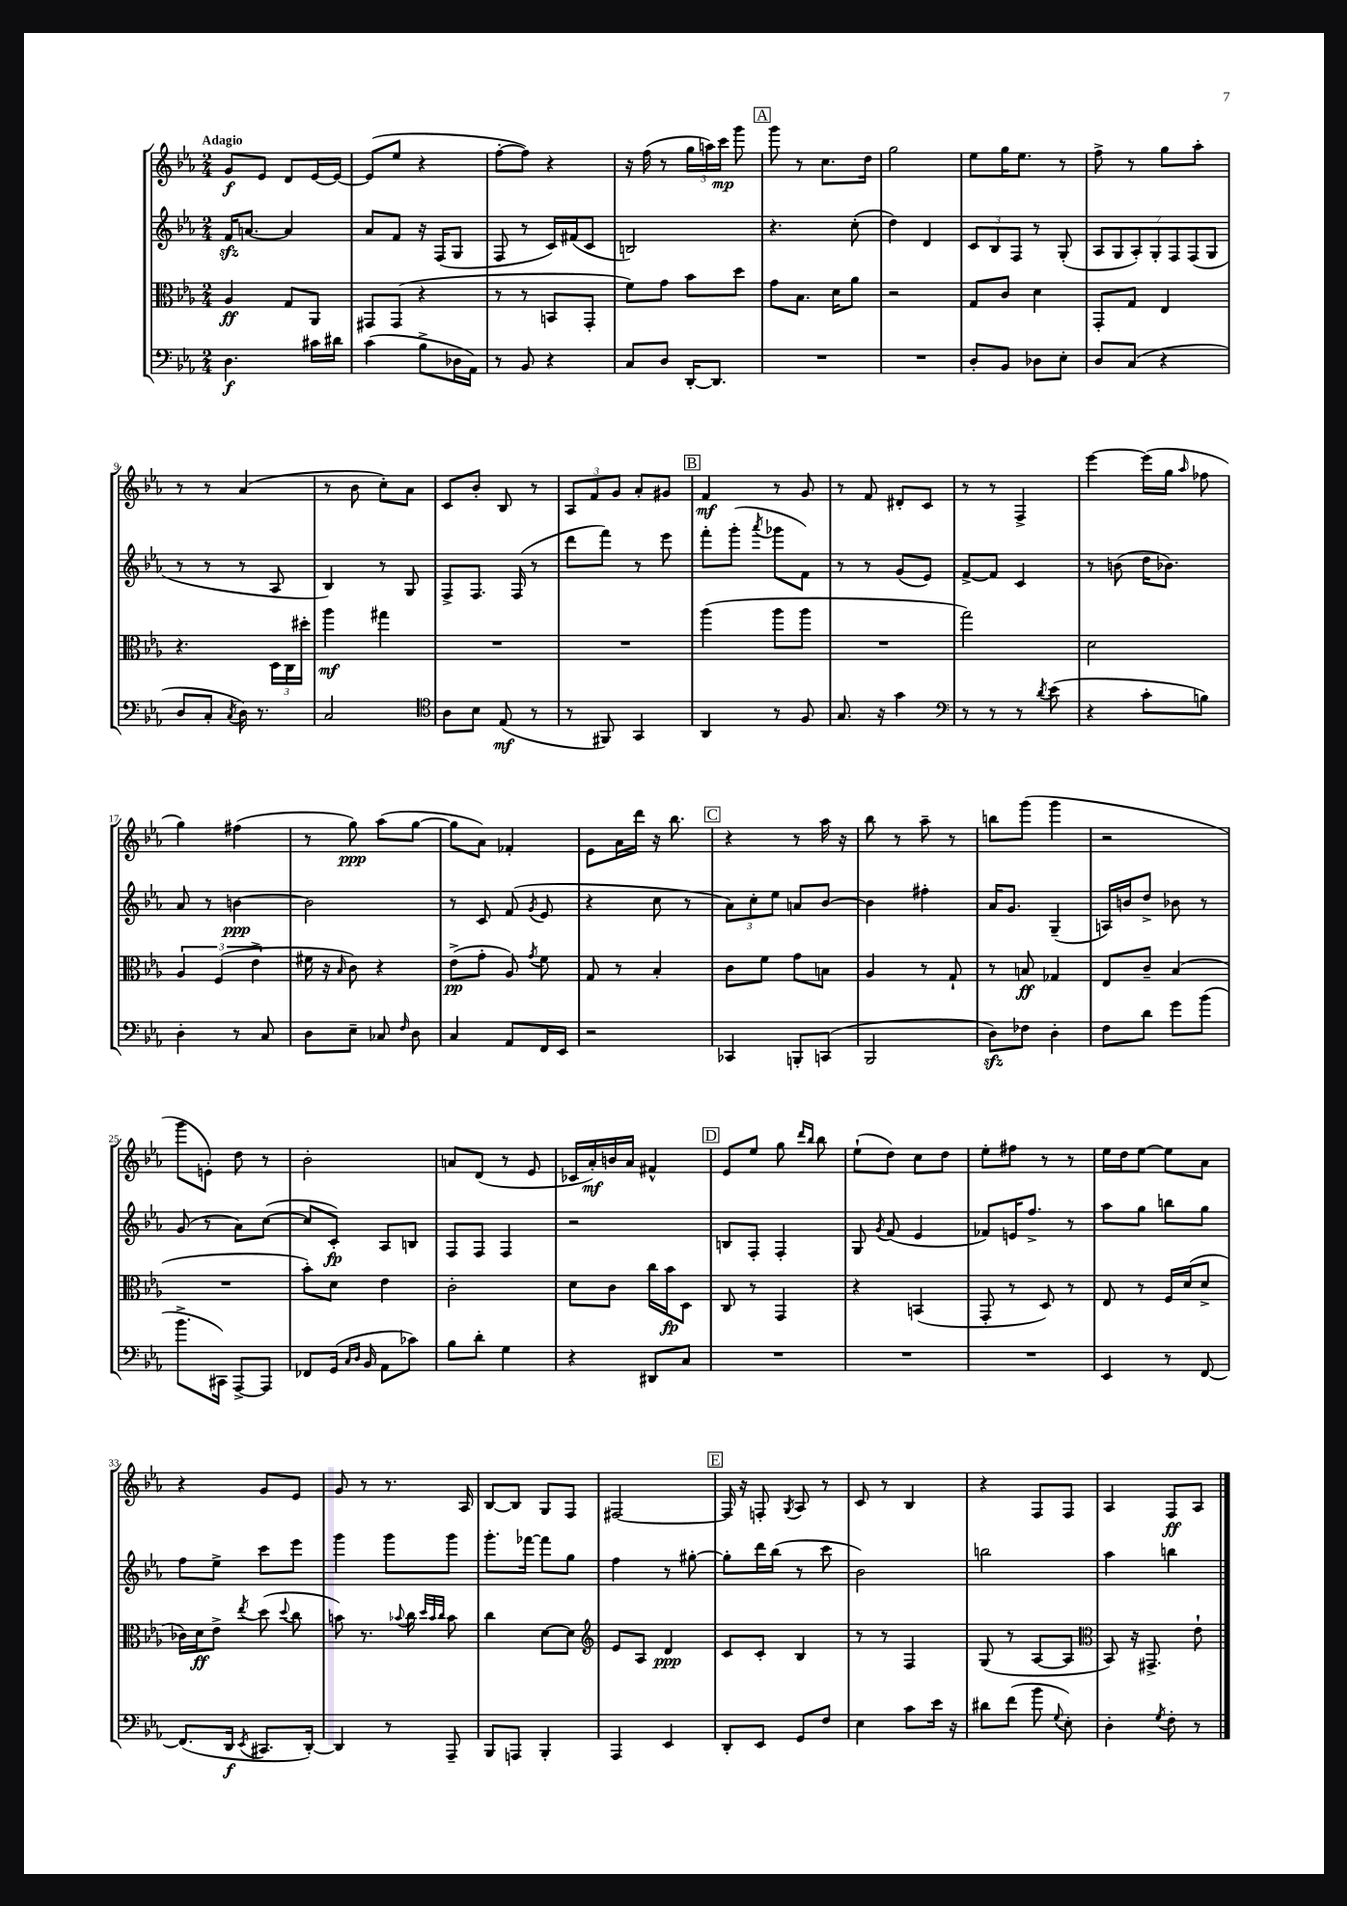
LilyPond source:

<<
\new StaffGroup <<
\new Staff = "s0" {
    \clef treble \key ees \major \numericTimeSignature \time 2/4 \tempo "Adagio"
    \autoBeamOff g'8[\f ees'8] d'8[ ees'16~ ees'16]~ |
    ees'8[( ees''8] r4 |
    f''8[~-. f''8]) r4 |
    r16 f''16( r8 \tuplet 3/2 { g''16[ a''16) c'''16]\mp } g'''8 |
    \mark \markup { \box "A" } g'''8 r8 c''8.[ d''16] |
    g''2 |
    ees''8[ g''16 ees''8.] r8 |
    f''8-> r8 g''8[ aes''8]-. |
    r8 r8 aes'4( |
    r8 bes'8 c''8[-.) aes'8] |
    c'8[ bes'8]-. bes8 r8 |
    \tuplet 3/2 { aes8[ f'8 g'8] } aes'8[-. gis'8] |
    \mark \markup { \box "B" } f'4\mf r8 g'8 |
    r8 f'8 dis'8[-. c'8] |
    r8 r8 f4-> |
    ees'''4~ ees'''16[( g''16] \grace { aes''16 } fes''8 |
    g''4) fis''4( |
    r8 g''8\ppp) aes''8[( g''8]~ |
    g''8[ aes'8]) fes'4-. |
    ees'8[ aes'16 d'''16] r16 bes''8. |
    \mark \markup { \box "C" } r4 r8 aes''16 r16 |
    bes''8 r8 aes''8-- r8 |
    b''8[ g'''8]( g'''4 |
    r2 |
    g'''8[ e'8]-.) d''8 r8 |
    bes'2-. |
    a'8[ d'8]( r8 ees'8 |
    ces'16[ aes'16-.\mf) b'16 aes'16] fis'4-^ |
    \mark \markup { \box "D" } ees'8[ ees''8] g''8 \grace { d'''16[ bes''16] } bes''8 |
    ees''8[-!( d''8]) c''8[ d''8] |
    ees''8[-. fis''8] r8 r8 |
    ees''16[ d''16 ees''8]~ ees''8[ aes'8] |
    r4 g'8[ ees'8] |
    g'8 r8 r8. aes16 |
    bes8[~ bes8] g8[ f8] |
    fis2~ |
    \mark \markup { \box "E" } fis16 r16 f8-. \acciaccatura { g8 } aes8 r8 |
    c'8 r8 bes4 |
    r4 f8[ f8] |
    aes4 f8[\ff aes8] \bar "|." |
}
\new Staff = "s1" {
    \clef treble \key ees \major \numericTimeSignature \time 2/4
    \autoBeamOff f'16[\sfz a'8.]~ a'4 |
    aes'8[ f'8] r16 f16[( g8] |
    f8 r8 c'16[) fis'16( c'8] |
    b2) |
    \mark \markup { \box "A" } r4. c''8-.( |
    d''4) d'4 |
    \tuplet 3/2 { c'8[ bes8 f8] } r8 g8-.( |
    \tuplet 7/4 { aes8[ g8 aes8-.) g8-. f8 f8( g8] } |
    r8 r8 r8 aes8 |
    bes4) r8 g8 |
    f8[-> f8.] f16( r8 |
    d'''8[ f'''8]) r8 ees'''8 |
    \mark \markup { \box "B" } f'''8[-. g'''8]-.( \acciaccatura { aes'''8 } ges'''8[ f'8]) |
    r8 r8 g'8[( ees'8]) |
    f'8[~-> f'8] c'4 |
    r8 b'8( d''16[ bes'8.]) |
    aes'8 r8 b'4~\ppp |
    b'2 |
    r8 c'8 f'8( \acciaccatura { g'8 } ees'8 |
    r4 c''8 r8 |
    \mark \markup { \box "C" } \tuplet 3/2 { aes'8[) c''8-. ees''8] } a'8[ bes'8]~ |
    bes'4 fis''4-. |
    aes'16[ g'8.] g4--( |
    a16[) b'16 d''8]-> bes'8 r8 |
    g'8( r8 aes'8[) c''8]~( |
    c''8[ c'8]-.\fp) aes8[ b8] |
    f8[ f8] f4 |
    r2 |
    \mark \markup { \box "D" } b8[ f8]-. f4-. |
    g8 \acciaccatura { g'8 } f'8( ees'4 |
    fes'8[) e'16 f''8.]-> r8 |
    aes''8[ g''8] b''8[ g''8] |
    f''8[ ees''8]-> c'''8[ ees'''8] |
    g'''4 g'''8[ g'''8] |
    g'''8.[-. fes'''16]~ fes'''8[ g''8] |
    f''4 r8 gis''8~-. |
    \mark \markup { \box "E" } gis''8[-. d'''16 bes''16]( r8 c'''8 |
    bes'2) |
    b''2 |
    aes''4 b''4 \bar "|." |
}
\new Staff = "s2" {
    \clef alto \key ees \major \numericTimeSignature \time 2/4
    \autoBeamOff aes4\ff g8[ aes,8] |
    gis,8[ gis,8]( r4 |
    r8 r8 b,8[ g,8]-. |
    f'8[) g'8] bes'8[ d''8] |
    \mark \markup { \box "A" } g'8[ bes8.] d'16[ aes'8] |
    r2 |
    g8[ c'8] d'4 |
    g,8[-. g8] ees4 |
    r4. \tuplet 3/2 { d16[ c16 dis''16]-. } |
    aes''4\mf gis''4 |
    R2 |
    R2 |
    \mark \markup { \box "B" } aes''4( aes''8[ aes''8] |
    R2 |
    g''2) |
    d'2 |
    \tuplet 3/2 { aes4 f4( ees'4-> } |
    fis'16 r16 \grace { bes16 } c'8) r4 |
    ees'8[->\pp( g'8]-. aes8) \acciaccatura { g'8 } f'8 |
    g8 r8 bes4-. |
    \mark \markup { \box "C" } c'8[ f'8] g'8[ b8] |
    aes4 r8 g8-! |
    r8 b8\ff ges4 |
    ees8[ c'8]-- bes4( |
    R2 |
    bes'8[-.) d'8] ees'4 |
    c'2-. |
    d'8[ c'8] c''16[ bes'16\fp d8] |
    \mark \markup { \box "D" } c8 r8 g,4 |
    r4 b,4( |
    g,8-. r8 d8) r8 |
    ees8 r8 f16[ d'16( d'8]-> |
    ces'16[) d'16\ff ees'8]-> \acciaccatura { ees''8 } d''8( \appoggiatura { d''8 } c''8 |
    b'8) r8. \appoggiatura { bes'8 } c''16 \grace { d''32[ bes'32 c''32] } bes'8 |
    c''4 d'8[~ d'8] |
    \clef treble ees'8[ aes8] d'4\ppp |
    \mark \markup { \box "E" } c'8[ c'8]-. bes4 |
    r8 r8 f4 |
    g8( r8 aes8[~ aes8] |
    \clef alto bes,8) r16 gis,8.-> ees'8-! \bar "|." |
}
\new Staff = "s3" {
    \clef bass \key ees \major \numericTimeSignature \time 2/4
    \autoBeamOff d4.\f cis'16[ dis'16] |
    c'4( bes8[-> des16 aes,16]) |
    r8 bes,8 r4 |
    c8[ d8] d,16[~-. d,8.] |
    \mark \markup { \box "A" } R2 |
    R2 |
    d8[-. bes,8] des8[ ees8]-. |
    d8[ c8]( r4 |
    d8[ c8]-. \acciaccatura { c8 } d16) r8. |
    c2 |
    \clef tenor aes8[ bes8] ees8\mf( r8 |
    r8 fis,8) g,4 |
    \mark \markup { \box "B" } aes,4 r8 f8 |
    g8. r16 g'4 |
    \clef bass r8 r8 r8 \acciaccatura { d'8 } ees'8( |
    r4 c'8[-. b8]) |
    d4-. r8 c8 |
    d8[ ees8]-- ces8 \grace { f16 } d8 |
    c4 aes,8[ f,16 ees,16] |
    r2 |
    \mark \markup { \box "C" } ces,4 b,,8[-. c,8]( |
    bes,,2 |
    d8[\sfz) fes8] d4-. |
    f8[ d'8] g'8[ bes'8]( |
    bes'8.[-> cis,16]) aes,,8[~-> aes,,8] |
    fes,8[ g,16]( \grace { c16[ d16] } bes,16 aes,8[ ces'8]) |
    bes8[ d'8]-. g4 |
    r4 dis,8[ c8] |
    \mark \markup { \box "D" } R2 |
    R2 |
    R2 |
    ees,4 r8 f,8~ |
    f,8.[( d,16]\f \acciaccatura { ees,8 } cis,8.[ d,16]~-.) |
    d,4 r8 aes,,8-- |
    bes,,8[ a,,8] bes,,4-. |
    aes,,4 ees,4 |
    \mark \markup { \box "E" } d,8[-. ees,8] g,8[ f8] |
    ees4 c'8[ ees'16] r16 |
    dis'8[ f'8]( bes'8 \appoggiatura { g8 } ees8-.) |
    d4-. \acciaccatura { g8 } f8-. r8 \bar "|." |
}
>>
>>
